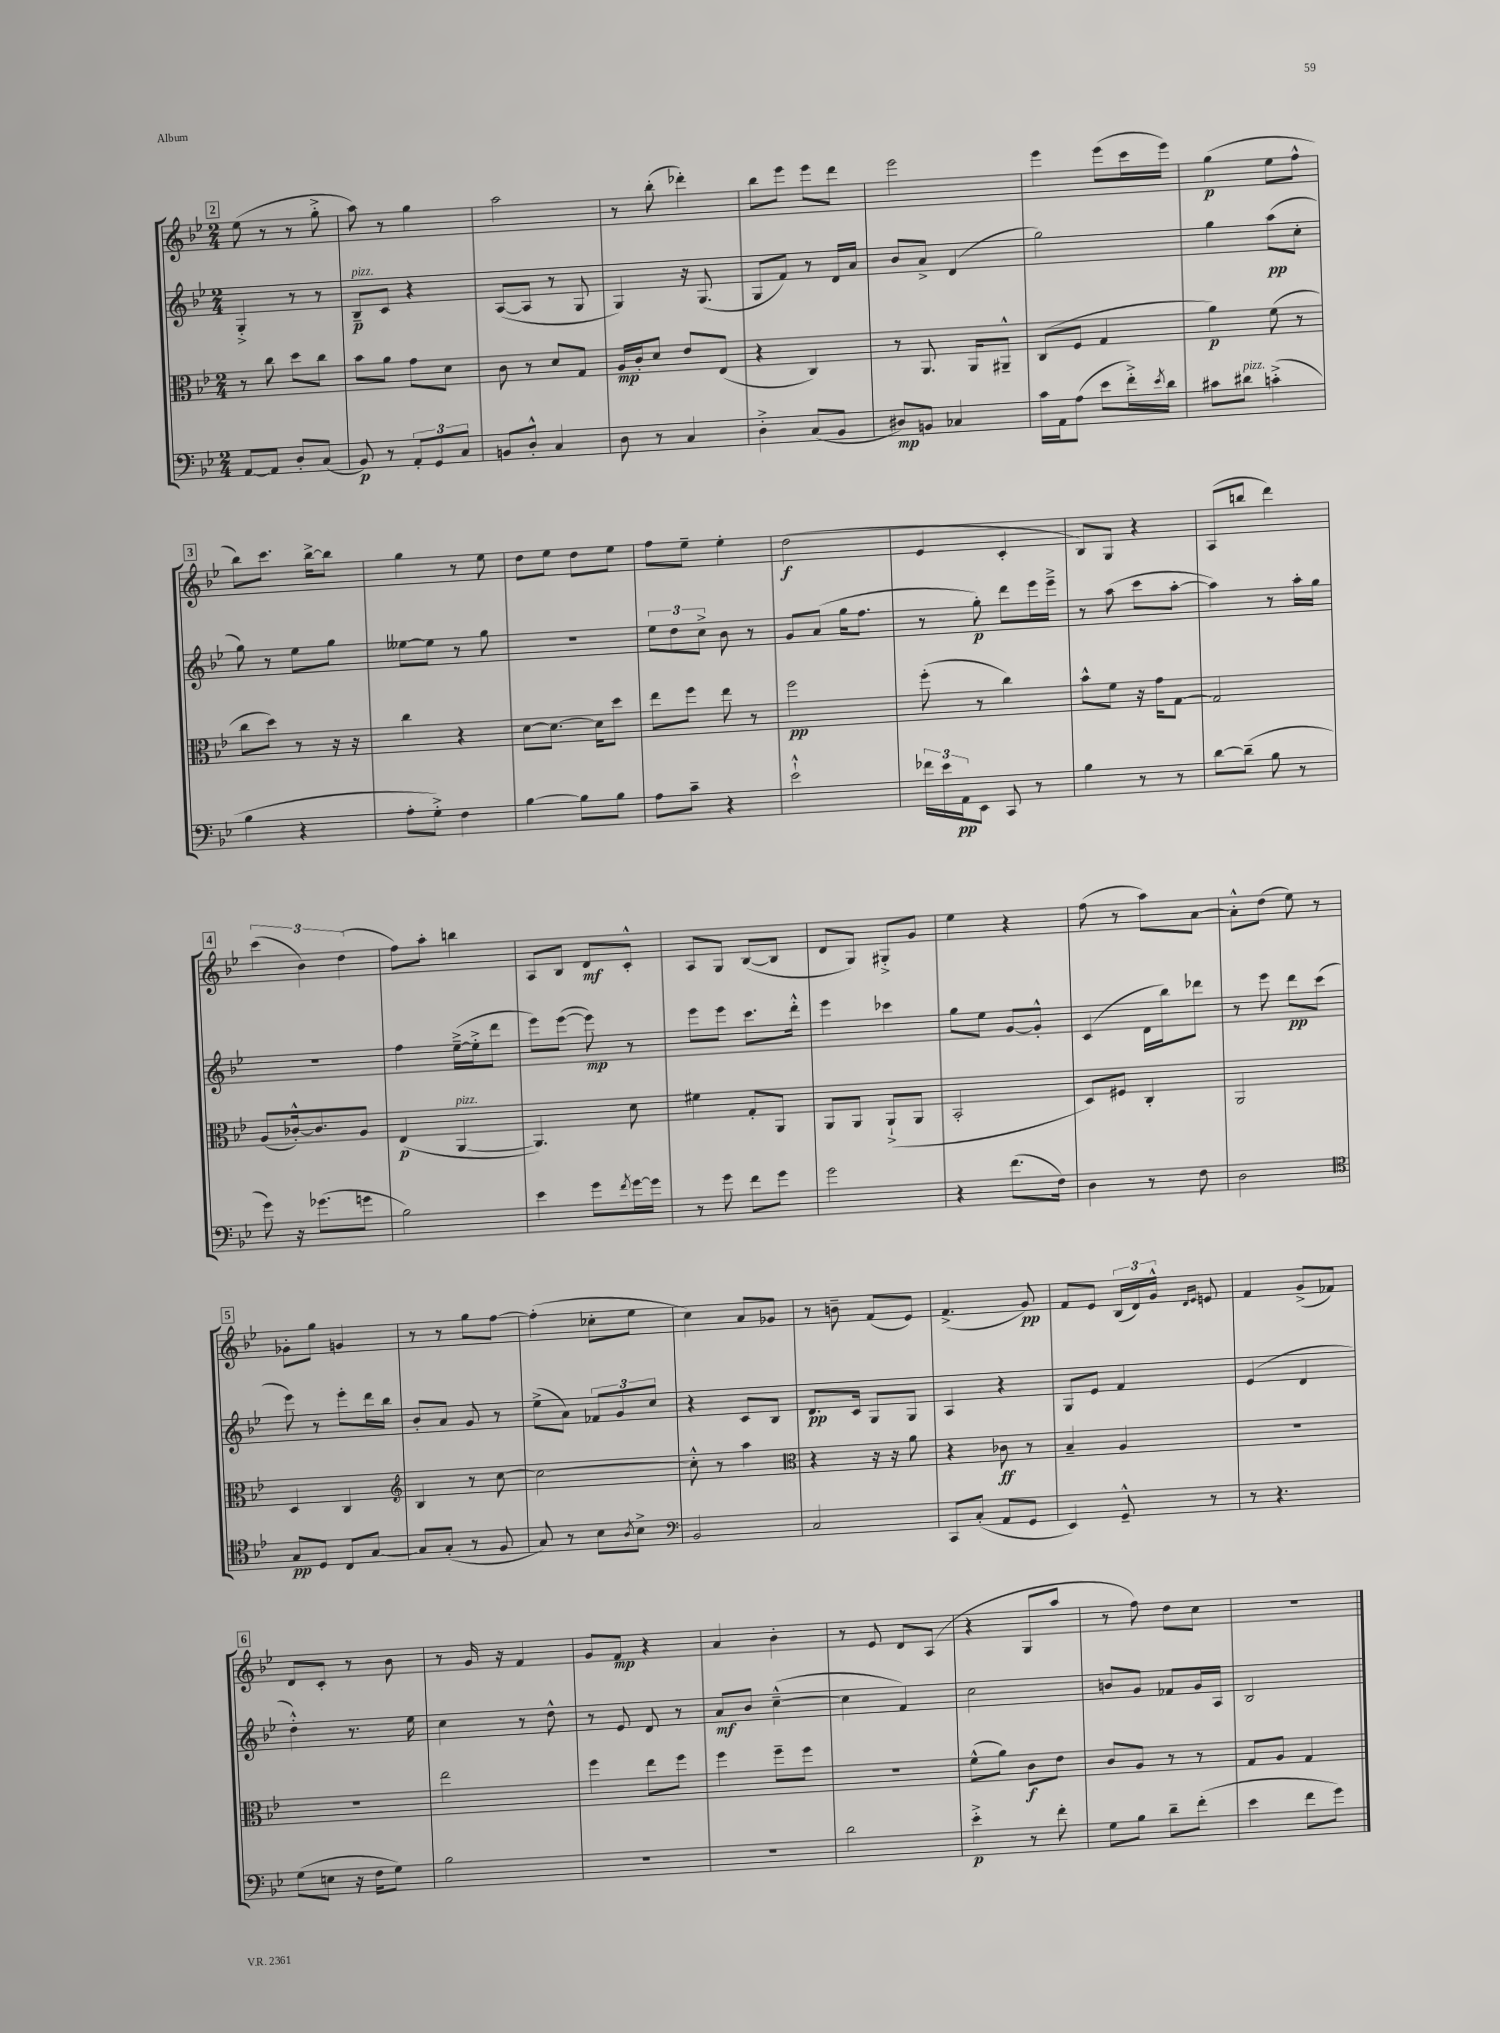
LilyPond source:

<<
\new StaffGroup <<
\new Staff = "s0" {
    \clef treble \key bes \major \numericTimeSignature \time 2/4
    \mark \markup { \box "2" } ees''8( r8 r8 g''8-.-> |
    a''8) r8 g''4 |
    a''2 |
    r8 bes''8-.( des'''4-.) |
    bes''8 ees'''8 ees'''8 d'''8 |
    ees'''2 |
    ees'''4 ees'''8( c'''16 ees'''16) |
    g''4\p( ees''8 f''8-^ |
    \mark \markup { \box "3" } bes''8) c'''8. bes''16~-> bes''8 |
    g''4 r8 ees''8 |
    d''8 ees''8 d''8 ees''8 |
    f''8 ees''8-- ees''4-. |
    d''2\f( |
    ees'4 c'4-. |
    bes8) g8 r4 |
    a8( b''8 d'''4) |
    \mark \markup { \box "4" } \tuplet 3/2 { c'''4( bes'4) d''4( } |
    f''8) a''8-. b''4 |
    a8 bes8 d'8\mf c'8-.-^ |
    a8 g8 bes8~( bes8 |
    d'8 g8) gis8-.-> g'8 |
    ees''4 r4 |
    f''8( r8 a''8) a'8~ |
    a'8-.-^ d''8( ees''8) r8 |
    \mark \markup { \box "5" } ges'8-. g''8 g'4 |
    r8 r8 g''8 f''8~ |
    f''4-.( ces''8-. ees''8 |
    c''4) a'8 ges'8 |
    r8 b'8-- f'8( ees'8) |
    f'4.->( g'8\pp) |
    f'8 ees'8 \tuplet 3/2 { bes16( d'16) g'16-^ } \grace { d'16 ees'16 } e'8 |
    f'4 g'8->( fes'8) |
    \mark \markup { \box "6" } d'8 c'8-. r8 bes'8 |
    r8 g'16 r16 f'4 |
    g'8 f'8\mp r4 |
    a'4 bes'4-. |
    r8 ees'8 d'8 a8( |
    r4 g8 a''8 |
    r8 f''8) d''8 c''8 |
    R2 \bar "|." |
}
\new Staff = "s1" {
    \clef treble \key bes \major \numericTimeSignature \time 2/4
    \mark \markup { \box "2" } g4-.-> r8 r8 |
    bes8--\p^\markup { \italic "pizz." } c'8 r4 |
    a8~( a8 r8 g8 |
    g4) r16 g8.( |
    g8 f'8) r8 d'16 a'16 |
    bes'8 a'8-> d'4( |
    g''2) |
    g''4 a''8\pp( c''8-. |
    \mark \markup { \box "3" } g''8) r8 ees''8 g''8 |
    eeses''8~ eeses''8 r8 g''8 |
    R2 |
    \tuplet 3/2 { ees''8 d''8 c''8-> } bes'8 r8 |
    g'8 a'8( g''16 f''8. |
    r8 g''8-.\p) d'''8 ees'''16 ees'''16---> |
    r8 a''8( c'''8 a''8~-. |
    a''4) r8 a''16-. g''16 |
    \mark \markup { \box "4" } R2 |
    f''4 ees''16~--->( ees''16-.-> d'''8 |
    ees'''8) ees'''8~( ees'''8\mp) r8 |
    ees'''8 ees'''8 c'''8. d'''16-.-^ |
    ees'''4 ces'''4 |
    g''8 ees''8 g'8~ g'8-.-^ |
    c'4( d'16 bes''16) des'''8 |
    r8 ees'''8 d'''8\pp c'''8( |
    \mark \markup { \box "5" } ees'''8) r8 ees'''8-. d'''16 bes''16 |
    bes'8-. a'8 g'8 r8 |
    ees''8->( a'8) \tuplet 3/2 { fes'8 g'8 c''8 } |
    r4 c'8 bes8 |
    d'8.\pp c'16 g8 g8 |
    a4 r4 |
    g8 ees'8 f'4 |
    ees'4( d'4 |
    \mark \markup { \box "6" } d''4-.-^) r8. ees''16 |
    c''4 r8 d''8-^ |
    r8 ees'8 d'8 r8 |
    a'8\mf bes'8 c''4~---^( |
    c''4 f'4) |
    c''2 |
    b'8 g'8 fes'8 g'16 a16 |
    bes2 \bar "|." |
}
\new Staff = "s2" {
    \clef alto \key bes \major \numericTimeSignature \time 2/4
    \mark \markup { \box "2" } r8 c''8 d''8 c''8 |
    bes'8 a'8 g'8 d'8 |
    c'8 r8 d'8 g8 |
    a16\mp c'16-. d'8 ees'8 ees8( |
    r4 c4) |
    r8 a,8. a,16 ais,8---^ |
    c8( f8 g4 |
    a'4\p) f'8( r8 |
    \mark \markup { \box "3" } c''8 d''8) r8 r16 r16 |
    c''4 r4 |
    d'8~ d'8.~ d'16 d''8 |
    ees''8 f''8 ees''8 r8 |
    f''2\pp |
    f''8-.( r8 c''4) |
    bes'8-^ f'8 r16 g'16 g8~ |
    g2 |
    \mark \markup { \box "4" } a8( ces'16~-.-^) ces'8. a8 |
    ees4\p( a,4~^\markup { \italic "pizz." } |
    a,4.) d'8 |
    fis'4 g8-. a,8 |
    a,8 a,8 a,8-!->( a,8 |
    bes,2-. |
    d8) fis8 c4-. |
    a,2 |
    \mark \markup { \box "5" } d4 c4 |
    \clef treble bes4 r8 c''8~ |
    c''2~ |
    c''8-.-^ r8 a''4 |
    \clef alto r4 r16 r16 a'8 |
    r4 ces'8\ff r8 |
    bes4-- a4 |
    R2 |
    \mark \markup { \box "6" } R2 |
    ees''2 |
    f''4 ees''8 f''8 |
    f''4 f''8-- f''8 |
    r2 |
    f'8-^( a'8) c'8\f ees'8 |
    c'8 a8 r8 r8 |
    g8 a8 g4 \bar "|." |
}
\new Staff = "s3" {
    \clef bass \key bes \major \numericTimeSignature \time 2/4
    \mark \markup { \box "2" } a,8~ a,8 d8-. c8( |
    bes,8\p) r8 \tuplet 3/2 { a,8-. g,8 c8 } |
    b,8 d8-.-^ c4 |
    d8 r8 c4 |
    d4-.-> c8( bes,8 |
    dis8\mp) b,8 ces4 |
    c'16 a,16 a8( ees'8 f'16-.->) \acciaccatura { ees'8 } d'16 |
    cis'8 dis'8^\markup { \italic "pizz." } c'4-.->( |
    \mark \markup { \box "3" } bes4 r4 |
    a8-. g8-.->) f4 |
    bes4~ bes8 bes8 |
    a8 c'8-- r4 |
    ees'2-!-^ |
    \tuplet 3/2 { fes'16 ees'16 a,16\pp } ees,8 c,8 r8 |
    bes4 r8 r8 |
    d'8~ d'8--( bes8 r8 |
    \mark \markup { \box "4" } g'8) r16 ges'8.( g'8 |
    bes2) |
    ees'4 g'8 \acciaccatura { f'8 } g'16~ g'16 |
    r8 g'8 f'8 g'8 |
    g'2 |
    r4 f'8.( f16) |
    d4 r8 f8 |
    d2 |
    \mark \markup { \box "5" } \clef tenor g8\pp d8 c8 g8~ |
    g8 g8-.( r8 f8 |
    g8) r8 bes8 \acciaccatura { a8 } bes8-> |
    \clef bass bes,2 |
    c2 |
    c,8 c8-.( a,8 g,8 |
    ees,4) g,8---^ r8 |
    r8 r4. |
    \mark \markup { \box "6" } g8( e8 r16 f16 g8) |
    bes2 |
    R2 |
    R2 |
    d'2 |
    ees'4-.->\p r8 f'8-. |
    g8 bes8 d'8-- f'8-.( |
    ees'4 f'8 g'8) \bar "|." |
}
>>
>>
